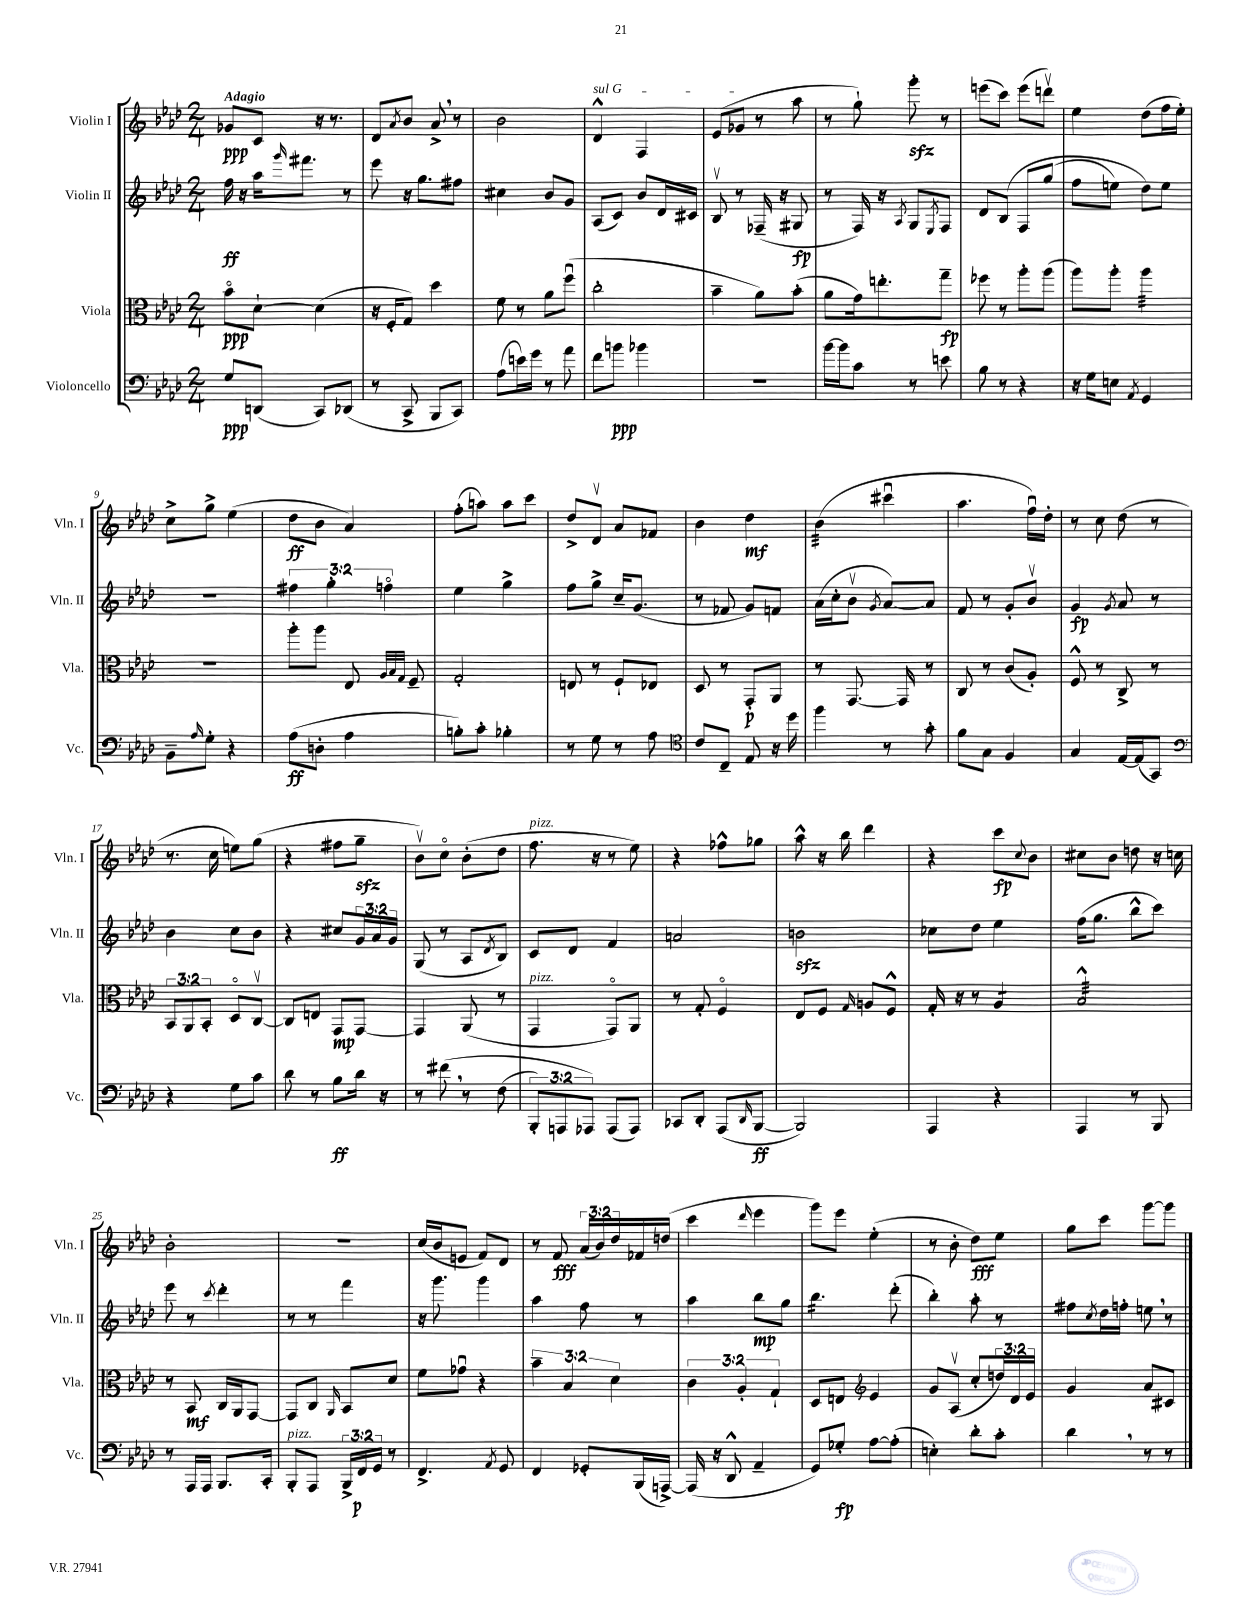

**kern	**kern	**kern	**kern
*staff4	*staff3	*staff2	*staff1
*clefF4	*clefC3	*clefG2	*clefG2
*k[b-e-a-d-]	*k[b-e-a-d-]	*k[b-e-a-d-]	*k[b-e-a-d-]
*M2/4	*M2/4	*M2/4	*M2/4
8G	8b-o	16ff	8g-
.	.	16r	.
(8DD	[8d-`	16aa-	8c
.	.	16qqggg	.
.	.	8.fff#	.
8CC)	(4d-]	.	16r
.	.	.	8.r
(8DD-	.	8r	.
=	=	=	=
8r	16r	8eee-	8d-
.	16F'	.	.
.	.	.	8qa-
8CC^	8G)	16r	8b-
.	.	8.gg	.
8BBB-	4dd-	.	8a-^
8CC)	.	8ff#	8r
=	=	=	=
(8A-	8f	4cc#	2b-
16e)	8r	.	.
16g	.	.	.
8r	8a-	8b-	.
8a-	(8ffu	8g	.
=	=	=	=
8f	2cc'	(8A-	4d-^^
8b	.	8c)	.
4b-	.	8b-	4F
.	.	16d-	.
.	.	16c#	.
=	=	=	=
2r	4b-~	8B-v	(8e-
.	.	8r	8g-
.	8a-)	(16F-~	8r
.	.	16r	.
.	(8b-'	8G#	8aa-
=	=	=	=
[16b-	8a-	8r	8r
16b-]	.	.	.
8c	16g)	16F)	8gg`)
.	8.ee'	16r	.
.	.	8qA-	.
8r	.	8G	8ggg'
.	.	8qE-	.
8e	8gg~	8F	8r
=	=	=	=
8B-	8ff-	8d-	(8eee
8r	8r	&(8B-	8ccc)
4r	8aa-'	8F	(8eee
.	(8aa-	(8gg	8dddv)
=	=	=	=
16r	8aa-)	8ff	4ee-
16G	.	.	.
8E	8aa-'	8ee)	.
8qAA-	.	.	.
4GG	4aa-	8dd-&)	(8dd-
.	.	8ee	16ff
.	.	.	16ee-')
=	=	=	=
8BB-~	2r	2r	8cc^
16qqA-	.	.	.
8G'	.	.	8gg^
4r	.	.	(4ee-
=	=	=	=
(8A-	8aa-'	6ff#	8dd-
8D'	8aa-	.	8b-
.	.	6gg'	.
4A-	8E-	.	4a-)
.	.	6ffo	.
.	32qqA-	.	.
.	32qqB-	.	.
.	32qqG	.	.
.	8F~	.	.
=	=	=	=
8B')	2G'	4ee-	(8ff'
8c'	.	.	8aa)
4B-'	.	4gg^	8aa
.	.	.	8ccc
=	=	=	=
8r	8E	8ff	8dd-^
8G	8r	8gg^	8d-v
8r	8F`	16cc~	8a-
.	.	(8.g	.
8A-	8E-	.	8f-
=	=	=	=
*clefC4	*	*	*
8c	8D-	8r	4b-
8C~	8r	8f-	.
8E-	8GG'	8g)	4dd-
16r	8AA-	8f	.
16dd-	.	.	.
=	=	=	=
4ff	8r	(16a-	(4b-
.	.	16cc'	.
.	[8.GG	8b-v	.
.	.	8qg	.
8r	.	[8a-)	4ccc#u
.	16GG]	.	.
8g'	8r	8a-]	.
=	=	=	=
8f	8C	8f	4.aa-
8G	8r	8r	.
4F	(8c	8g'	.
.	8A-')	8b-v	16ffu)
.	.	.	16dd-'
=	=	=	=
4G	8F^^	4g	8r
.	8r	.	8cc
.	.	8qg	.
[16E-	8C^	8a-	(8dd-
(16E-]	.	.	.
8GG)	8r	8r	8r
=	=	=	=
*clefF4	*	*	*
4r	12BB-	4b-	8.r
.	12AA-	.	.
.	12BB-'	.	.
.	.	.	16cc
8G	8D-o	8cc	8ee)
8c	[8Cv	8b-	(8gg
=	=	=	=
8d-	8C]	4r	4r
8r	8E	.	.
8B-	8GG	8cc#	8ff#
16d-	[8GG	24g	8gg~
.	.	24a-	.
16r	.	.	.
.	.	24g	.
=	=	=	=
8r	4GG]	(8G	8b-v)
&(8f#	.	8r	8cco
8r	(8AA-	8A-	(8b-'
.	.	8qd-	.
(8F	8r	8B-)	8dd-
=	=	=	=
12BBB-')	4GG	8c	8.ff
12AAA	.	.	.
.	.	8d-	.
12AAA-&)	.	.	.
.	.	.	16r
(8AAA-	8GGo)	4f	8r
8AAA-)	8AA-	.	8ee-)
=	=	=	=
8CC-	8r	2a	4r
8DD-'	8G'	.	.
(8AAA-	4Fo	.	8ff-^^
16qqDD-	.	.	.
[8BBB-	.	.	8gg-
=	=	=	=
2BBB-])	8E-	2b	8aa-^^
.	8F	.	16r
.	.	.	16bb-
.	16qqG	.	.
.	8A	.	4ddd-
.	8F^^	.	.
=	=	=	=
4AAA-	16G'	8cc-	4r
.	16r	.	.
.	8r	8dd-	.
4r	4A-	4ee-	8ccc
.	.	.	8qqcc
.	.	.	8b-
=	=	=	=
4AAA-	2B-^^	(16ff	8cc#
.	.	8.gg	.
.	.	.	8b-
8r	.	8bb-^^	8dd
8BBB-	.	8ccc)	16r
.	.	.	16cc
=	=	=	=
8r	8r	8eee-	2b-'
16AAA-	8BB-	8r	.
16AAA-	.	.	.
.	.	8qccc	.
8.BBB-	16C	4ddd-'	.
.	16AA-	.	.
.	[8GG	.	.
16CC'	.	.	.
=	=	=	=
8BBB-'	8GG]	8r	2r
8AAA-	8C	8r	.
.	16qqAA-	.	.
24BBB-^	8BB-	4fff	.
24FF	.	.	.
24GG	.	.	.
8r	8d-	.	.
=	=	=	=
4.FF^	8f	16r	(16cc
.	.	8.ggg	16b-
.	8g-u	.	8e
.	4r	4ggg	8f)
8qAA-	.	.	.
8GG	.	.	8d-
=	=	=	=
4FF	6b-~	4aa-	8r
.	.	.	8f
.	6B-	.	.
8GG-'	.	8ff	(24a-
.	.	.	24b-)
.	6d-	.	24dd-
(16BBB-	.	8r	16f-
[16AAA^)	.	.	(16dd
=	=	=	=
(16AAA]	6c	4aa-	4ccc
16r	.	.	.
8DD-^^	.	.	.
.	6A-'	.	.
.	.	.	16qqddd-
4AA-~	.	8bb-	4eee-
.	6G`	.	.
.	.	8gg	.
=	=	=	=
8GG)	8D-	4.bb-	8ggg)
8G-'	8E	.	8eee-
*	*clefG2	*	*
[8A-	4e-	.	(4ee-'
(8A-']	.	(8ddd-'	.
=	=	=	=
4E')	8g	4bb-')	8r
.	(8A-v	.	8b-'
8d-'	8cc'	8aa-'	8dd-)
8c'	24dd)	8r	8ee-
.	24d-	.	.
.	24e-	.	.
=	=	=	=
4d-	4g	8ff#	8gg
.	.	8qcc	.
.	.	16dd-	8ccc
.	.	16ff'	.
8r	8a-	8ee	[8ggg
8r	8c#	8r	8ggg]
==	==	==	==
*-	*-	*-	*-
